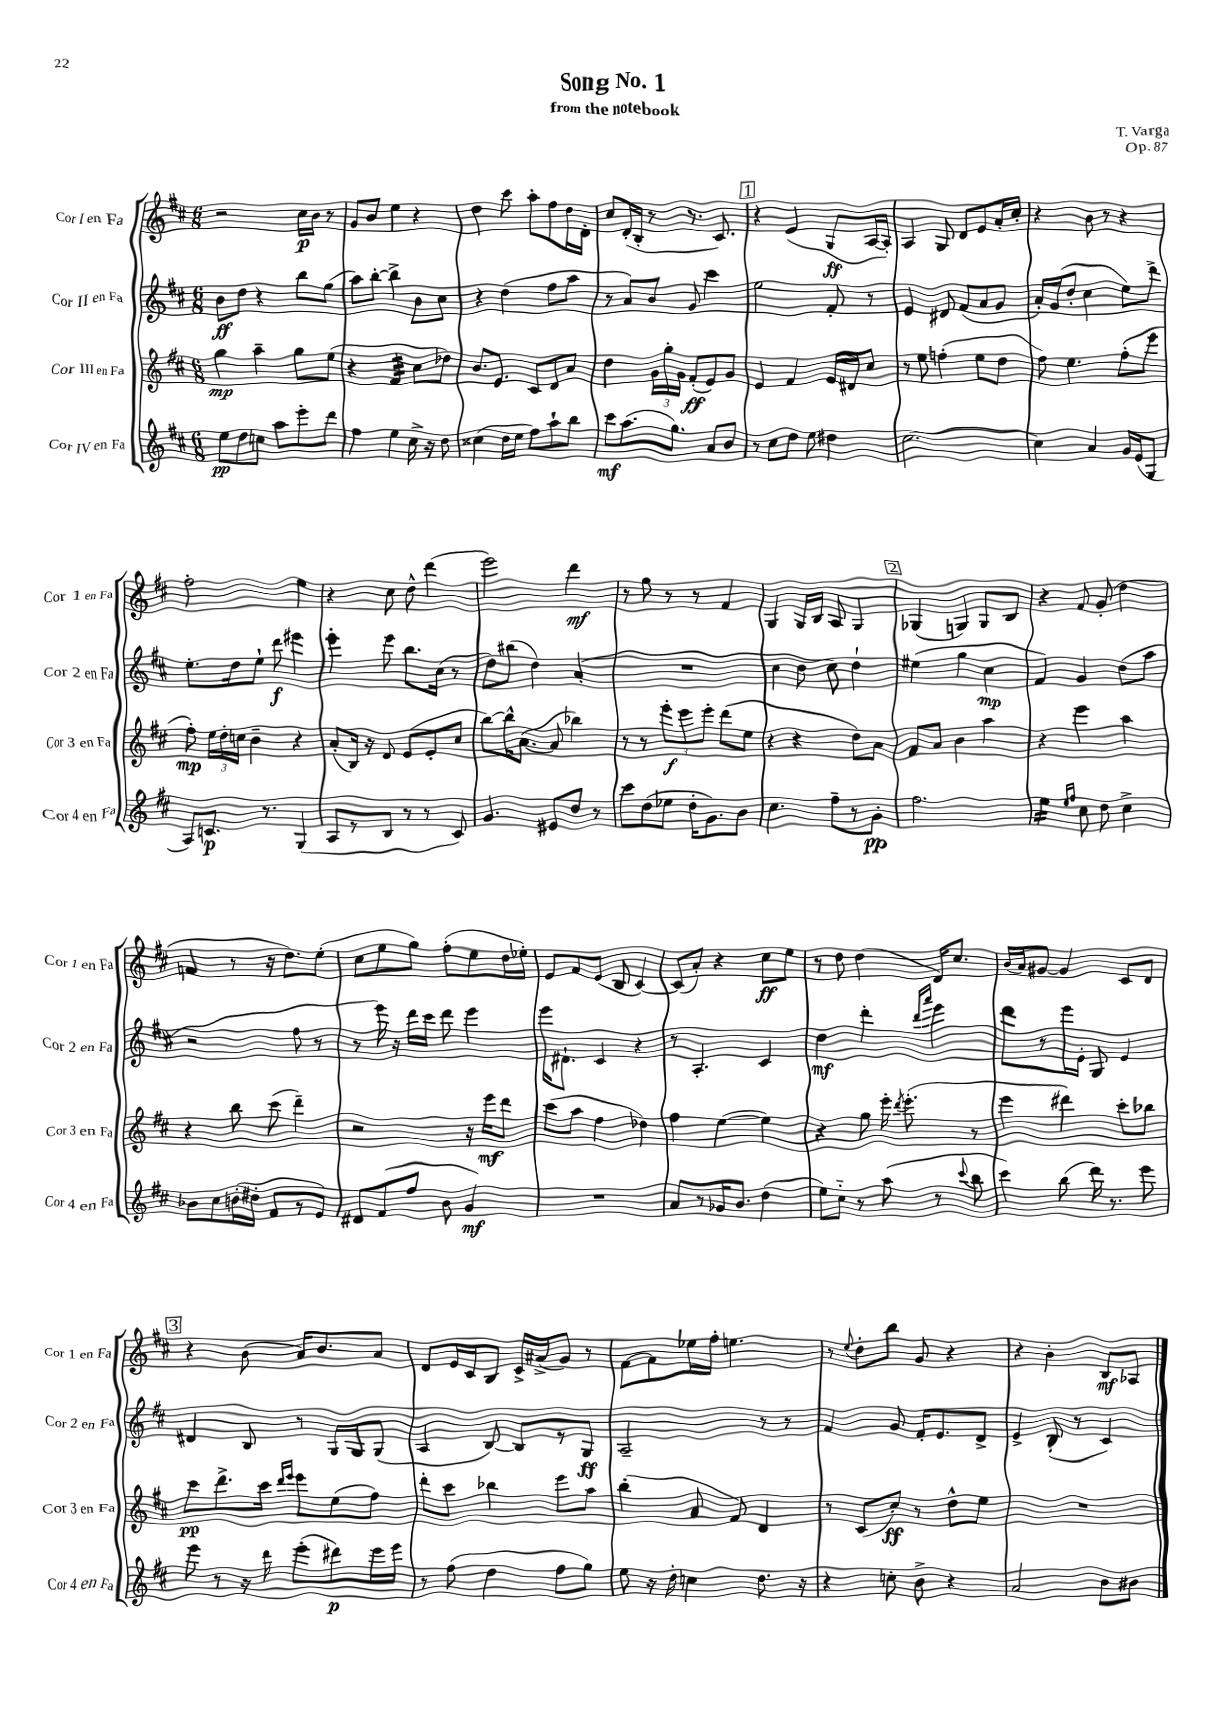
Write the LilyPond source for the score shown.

\header { title = "Song No. 1" composer = "T. Varga" subtitle = "from the notebook" opus = "Op. 87" }
<<
\new StaffGroup <<
\new Staff = "s0" \with { instrumentName = "Cor I en Fa" shortInstrumentName = "Cor 1 en Fa" } {
    \clef treble \key d \major \numericTimeSignature \time 6/8
    \autoBeamOff r2 cis''16[\p b'16] r8 |
    g'8[ b'8] e''4 r4 |
    d''4 cis'''8 a''8[-. fis''8 d''16 d'16]-. |
    cis''8[ d'16-.( b16]-. r8 r8. cis'8.) |
    \mark \markup { \box "1" } r4 e'4( g8[\ff a16~ a16]-.) |
    a4 g8 d'8[ e'8 a'16-. cis''16]-. |
    r4 b'8 r8 r4 |
    fis''2-. e''4 |
    r4 cis''8 d''8-^ d'''4( |
    e'''2) d'''4\mf |
    r8 g''8 r8 r8 fis'4 |
    g4 g16[ b16] a8 g4 |
    \mark \markup { \box "2" } ges4( g4) g8[ b8] |
    r4 fis'8 g'8-.( d''4 |
    f'4 r8 r16 d''8.[) e''8]-.( |
    cis''8[ e''8 g''8]) fis''8[-.( e''8 d''16 ees''16]-.) |
    e'8[ fis'8 e'8]( b8 cis'4~) |
    cis'8[( a'8]-.) r4 cis''8[\ff e''8] |
    r8 d''8 d''4( d'16[) cis''8.] |
    b'16[( a'16) gis'8]~ gis'4 cis'8[ d'8] |
    \mark \markup { \box "3" } r4 b'8( a'16[) b'8. a'8] |
    d'8[ e'16 cis'16 b8] cis'16[-> ais'16->( g'8]) r8 |
    fis'8[~ fis'8 ees''16 fis''16]-. e''4. |
    r8 \appoggiatura { e''8 } d''8[-. b''8] g'8 r4 |
    r4 b'4-. b8[\mf aes8] \bar "|." |
}
\new Staff = "s1" \with { instrumentName = "Cor II en Fa" shortInstrumentName = "Cor 2 en Fa" } {
    \clef treble \key d \major \numericTimeSignature \time 6/8
    \autoBeamOff b'8[\ff d''8] r4 b''8[ g''8]( |
    a''8[) b''8]~-. b''4-> b'8[ cis''8] |
    r4 d''4( fis''8[ a''8] |
    r8 a'8[) b'8] g'8 cis'''4 |
    \mark \markup { \box "1" } e''2 fis'8-. r8 |
    e'4 dis'8 fis'8[( a'8 g'8] |
    a'16[-.) g'16( d''8]-. cis''4 e''8[) d'''8]-> |
    e''8.[-. d''16 e''8]-! d'''8\f eis'''4 |
    e'''4-. e'''8 b''8.[ cis''16]( r8 |
    d''8[) bis''8]( d''4) a'4-.( |
    R2. |
    cis''4 d''8 cis''8) d''4-! |
    \mark \markup { \box "2" } eis''4( g''4 cis''4\mp |
    fis'4) g'4 d''8[( a''8] |
    r2 fis''8 r8 |
    r8 e'''16) r16 d'''16[ cis'''16] d'''8 e'''4 |
    e'''16[ dis'8.]-! cis'4 r4 |
    r8 a4.-. cis'4 |
    d''4\mf d'''4-. \grace { d'''16[ a'''16] } e'''4 |
    d'''8[ r8 e'''16 e'16]-. g8 e'4 |
    \mark \markup { \box "3" } dis'4 b8 r8 g16[ g16 g8]( |
    a4 b8~) b8[ r8 g8]\ff |
    a2-- r8 r8 |
    fis'4 g'8 fis'16[-. e'8. d'8]-> |
    e'4-> b8-.( r8 cis'4) \bar "|." |
}
\new Staff = "s2" \with { instrumentName = "Cor III en Fa" shortInstrumentName = "Cor 3 en Fa" } {
    \clef treble \key d \major \numericTimeSignature \time 6/8
    \autoBeamOff g''4\mp a''4-- g''8[ e''8]( |
    r4 fis'4:32 cis''8[ des''8]) |
    b'8.[ e'8.] cis'8[ d'8 a'8] |
    d''4 \tuplet 3/2 { g'16[ g''16-. g'16] } fis'8[-.\ff( e'8) g'8] |
    \mark \markup { \box "1" } e'4 fis'4 e'16[ dis'16 cis''8] |
    r8 e''8 f''4-.( e''8[ d''8] |
    fis''8) e''4. fis''8[-.( e'''8] |
    fis''8-.\mp) \tuplet 3/2 { e''16[ d''16-. c''16] } b'4-- r4 |
    a'8[-.( b16]) r16 d'8 e'8[( e'8-. cis''8] |
    b''8[~) b''16-^ a'8.]~( a'8 bes''4) |
    r8 r8 \tuplet 3/2 { e'''8[-.\f e'''8 e'''8]-. } d'''8[( e''8] |
    r4 r4 d''8[) a'8] |
    \mark \markup { \box "2" } fis'8[ a'8] b'4 a''4 |
    r4 e'''4 a''4 |
    r4 b''8 cis'''8( d'''4--) |
    r2 r16 e'''16[\mf d'''8] |
    cis'''8[( a''8] fis''4 des''4) |
    fis''4 e''4~( e''4) |
    r4 g''8 e'''16-. \acciaccatura { d'''8 } e'''8.-.( r8 |
    e'''4 dis'''4) cis'''8[-. bes''8] |
    \mark \markup { \box "3" } cis'''8[\pp d'''8.-> cis'''16] \grace { d'''16[ e'''16] } e'''8[ e''8( fis''8]) |
    d'''8[-. cis'''8] bes''4 e'''8[ a''8] |
    b''4-.( a'8 fis'8) d'4 |
    r8 cis'8[( cis''8]-.\ff) r8 d''8[-^ e''8] |
    R2. \bar "|." |
}
\new Staff = "s3" \with { instrumentName = "Cor IV en Fa" shortInstrumentName = "Cor 4 en Fa" } {
    \clef treble \key d \major \numericTimeSignature \time 6/8
    \autoBeamOff e''8[\pp d''8 c''8] a''8[ e'''8-. d'''8] |
    fis''4 e''4 cis''16-> r16 d''8 |
    cisis''4( d''16[ e''16] fis''8[) a''8-! b''8] |
    cis'''8[\mf a''8.( g''8.]) a'8[ b'8] |
    \mark \markup { \box "1" } r8 cis''8[ d''8] e''8 dis''4 |
    cis''2.~ |
    cis''4 a'4 g'16[ e'16( g8] |
    a8[) c'8.]\p r8. g4( |
    a8[ r8 b8] r8 r8 cis'8) |
    g'4. eis'8[ d''8] r8 |
    cis'''8[ d''8( ees''8] d''16[-. g'8.) b'8] |
    cis''4. fis''8[-- r8 g'8]-.\pp |
    \mark \markup { \box "2" } fis''2. |
    e''4:16 \grace { e''16[ fis''16] } cis''8 d''8 cis''4-> |
    bes'8[ cis''8 b'16-.( dis''16]-. fis'8[ r8 e'8]) |
    dis'8[ fis'8( fis''8] b'8 g'4\mf) |
    R2. |
    a'8[ r8 ges'16 b'8.] d''4( |
    e''8[) cis''8]-_ r8 a''8( r8 \appoggiatura { cis'''8 } b''8 |
    cis'''4) b''8( d'''16) r8. e'''8 |
    \mark \markup { \box "3" } e'''8 r8 r16 d'''16 e'''8[-.( dis'''8\p) e'''16 e'''16] |
    r8 fis''8( d''4 fis''8[ g''8]) |
    e''8 r16 d''16-. c''4 d''8. r16 |
    r4 c''8-. b'8-> r4 |
    a'2 b'8[ bis'8] \bar "|." |
}
>>
>>
\layout { \context { \Score \remove "Bar_number_engraver" } }
